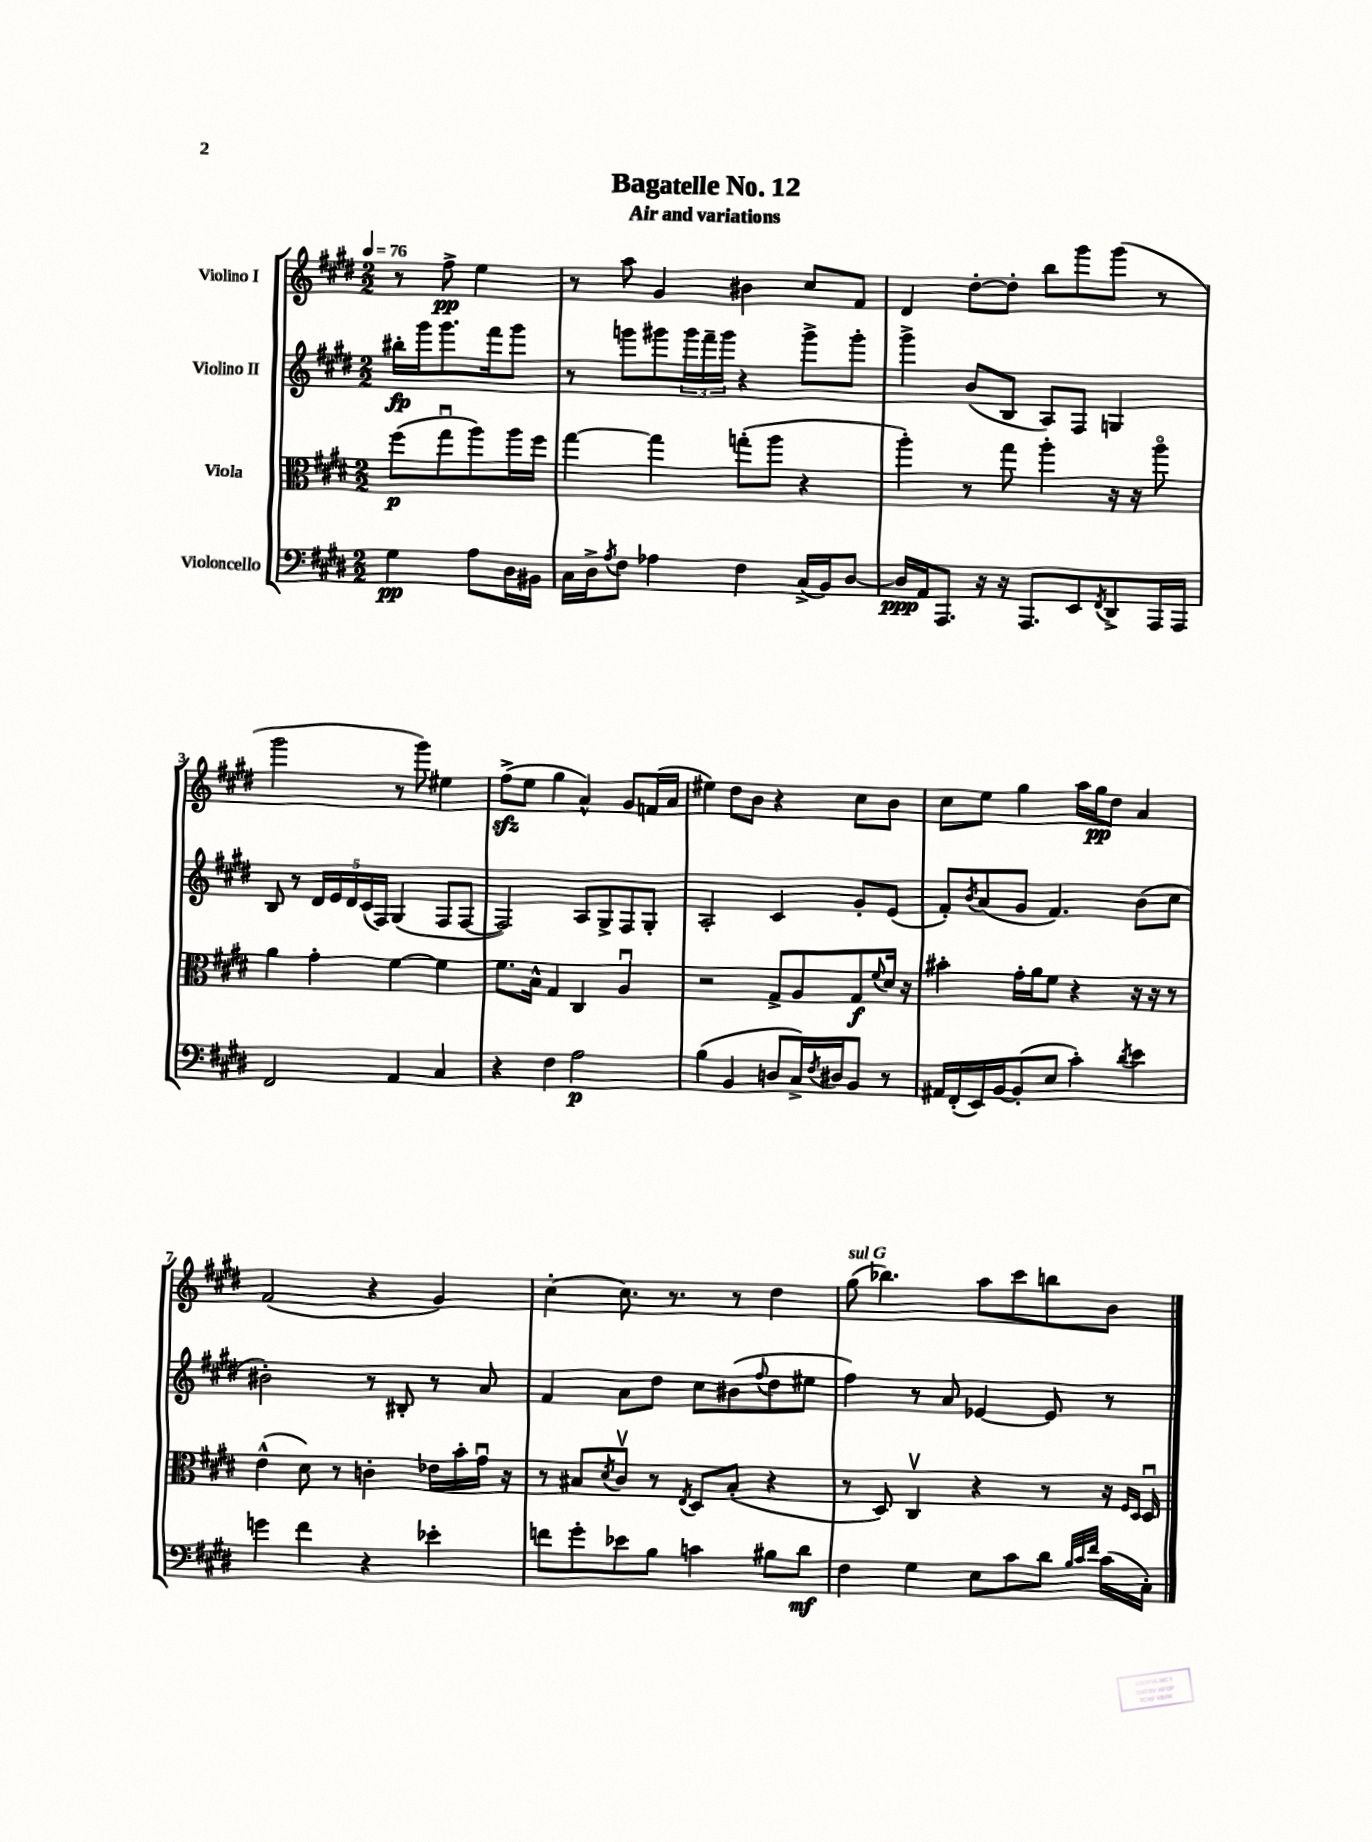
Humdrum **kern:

**kern	**kern	**kern	**kern
*staff4	*staff3	*staff2	*staff1
*clefF4	*clefC3	*clefG2	*clefG2
*k[f#c#g#d#]	*k[f#c#g#d#]	*k[f#c#g#d#]	*k[f#c#g#d#]
*M2/2	*M2/2	*M2/2	*M2/2
*MM76	*MM76	*MM76	*MM76
4G#\	(8ff#\L	16bb#'\LL	8r
.	.	16ggg#\J	.
.	8gg#u\	8.ggg#\	8ff#^\
8A\L	8aa\)	.	4ee\
.	.	16fff#\k	.
16D#\L	16aa\L	8ggg#\J	.
16BB#\JJ	16ff#\JJ	.	.
=	=	=	=
16C#\LL	[4gg#\	8r	8r
16D#^\J	.	.	.
8qA/	.	.	.
8F#\J	.	8ggg\L	8aa\
4A-\	4gg#\]	8ggg#\	4g#/
.	.	24ggg#\L	.
.	.	24fff#~\	.
.	.	24ggg#\JJ	.
4F#\	(8gg'\L	4r	4b#\
.	8aa\J	.	.
(16C#^/LL	4r	8ggg#^\L	8cc#/L
16BB/J)	.	.	.
[8D#/J	.	8ggg#'\J	8f#/J
=	=	=	=
16D#/]LL	4aa'\)	4ggg#^\	4d#/
16AA/J	.	.	.
8.AAA/J	.	.	.
.	8r	(8b/L	[8dd#'\L
16r	.	.	.
16r	8gg#\	8B/J	8dd#'\]J
8.AAA/L	.	.	.
.	4aa'\	8A/L)	8bb\L
8EE/	.	8F#/J	8ggg#\
8qFF#/	.	.	.
8DD#^/	16r	4G/	(8ggg#\J
.	16r	.	.
16AAA/L	8aao\	.	8r
16AAA/JJ	.	.	.
=	=	=	=
2FF#/	4a\	8B/	2ggg#\
.	.	8r	.
.	4g#'\	20d#/LL	.
.	.	20e/	.
.	.	20d#/	.
.	.	(20c#/	.
.	.	20F#/JJ)	.
4AA/	[4f#\	(4G#/	8r
.	.	.	8ggg#\)
4C#/	4f#\]	8F#/L	4ee#\
.	.	[8F#/J	.
=	=	=	=
4r	8.f#\L	2F#/])	(8ff#^\L
.	.	.	8ee\J
.	16B^^\Jk	.	.
4F#\	4G#/	.	4gg#\
2A\	4C#/	8A/L	4a^^/)
.	.	8G#^/	.
.	4Au/	8F#/	8g#/L
.	.	8G#'/J	(16f/L
.	.	.	16a/JJ
=	=	=	=
(4B\	2r	2A'/	4ee#\)
4BB/	.	.	8dd#\L
.	.	.	8b\J
8D/L	8G#^/L	4c#/	4r
16C#^/L)	8A/	.	.
8qF#/	.	.	.
16D#/J	.	.	.
8BB/J	8G#/	8g#'/L	8cc#\L
.	8qqf#/	.	.
8r	16d#/Jk	(8e/J	8b\J
.	16r	.	.
=	=	=	=
16AA#/LL	4b#'\	8f#'/L)	8cc#\L
(16FF#'/	.	.	.
.	.	8qb/	.
16EE/)	.	(8a/	8ee\J
[16BB/J	.	.	.
(8BB'/]	16g#'\LL	8g#/J	4gg#\
.	16a\J	.	.
8E/J	8f#\J	4.f#/)	.
4c#'\)	4r	.	16aa\LL
.	.	.	16gg#\J
.	.	.	8dd#\J
8qd#/	.	.	.
4e\	16r	(8b\L	4a/
.	16r	.	.
.	8r	8cc#\J	.
=	=	=	=
4g\	(4e^^\	2b#'\)	(2f#/
4f#\	8d#\)	.	.
.	8r	.	.
4r	4c'\	8r	4r
.	.	8B#'/	.
4e-'\	16e-\LL	8r	4g#/)
.	16b'\	.	.
.	16g#u\JJ	8a/	.
.	16r	.	.
=	=	=	=
8f\L	8r	4f#/	[4cc#'\
8g#'\	8B#/L	.	.
.	8qd#/	.	.
8e-\	8c#v/J	8a\L	8.cc#\]
8B\J	8r	8dd#\J	.
.	.	.	8.r
.	8qE/	.	.
4c\	8D#/L	8cc#\L	.
.	(8B#'/J	(8b#\	8r
.	.	8qqff#/	.
8B#\L	4r	8dd#\	4dd#\
8d#\J	.	8ee#\J	.
=	=	=	=
4F#\	8r	4ff#\)	(8gg#\
.	8D#/)	.	4.bb-\)
4G#\	4C#v/	8r	.
.	.	8a/	.
8E\L	4r	[4e-/	8aa\L
8c#\	.	.	8ccc#\
8d#\J	8r	8e-/]	8bb\
32qqB/LLL	.	.	.
32qqc#/	.	.	.
32qqf#/JJJ	.	.	.
(16c#\LL	16r	8r	8b\J
.	16qqF#/LL	.	.
.	16qqD#/JJ	.	.
16C#'\JJ)	16D#u/	.	.
==	==	==	==
*-	*-	*-	*-
